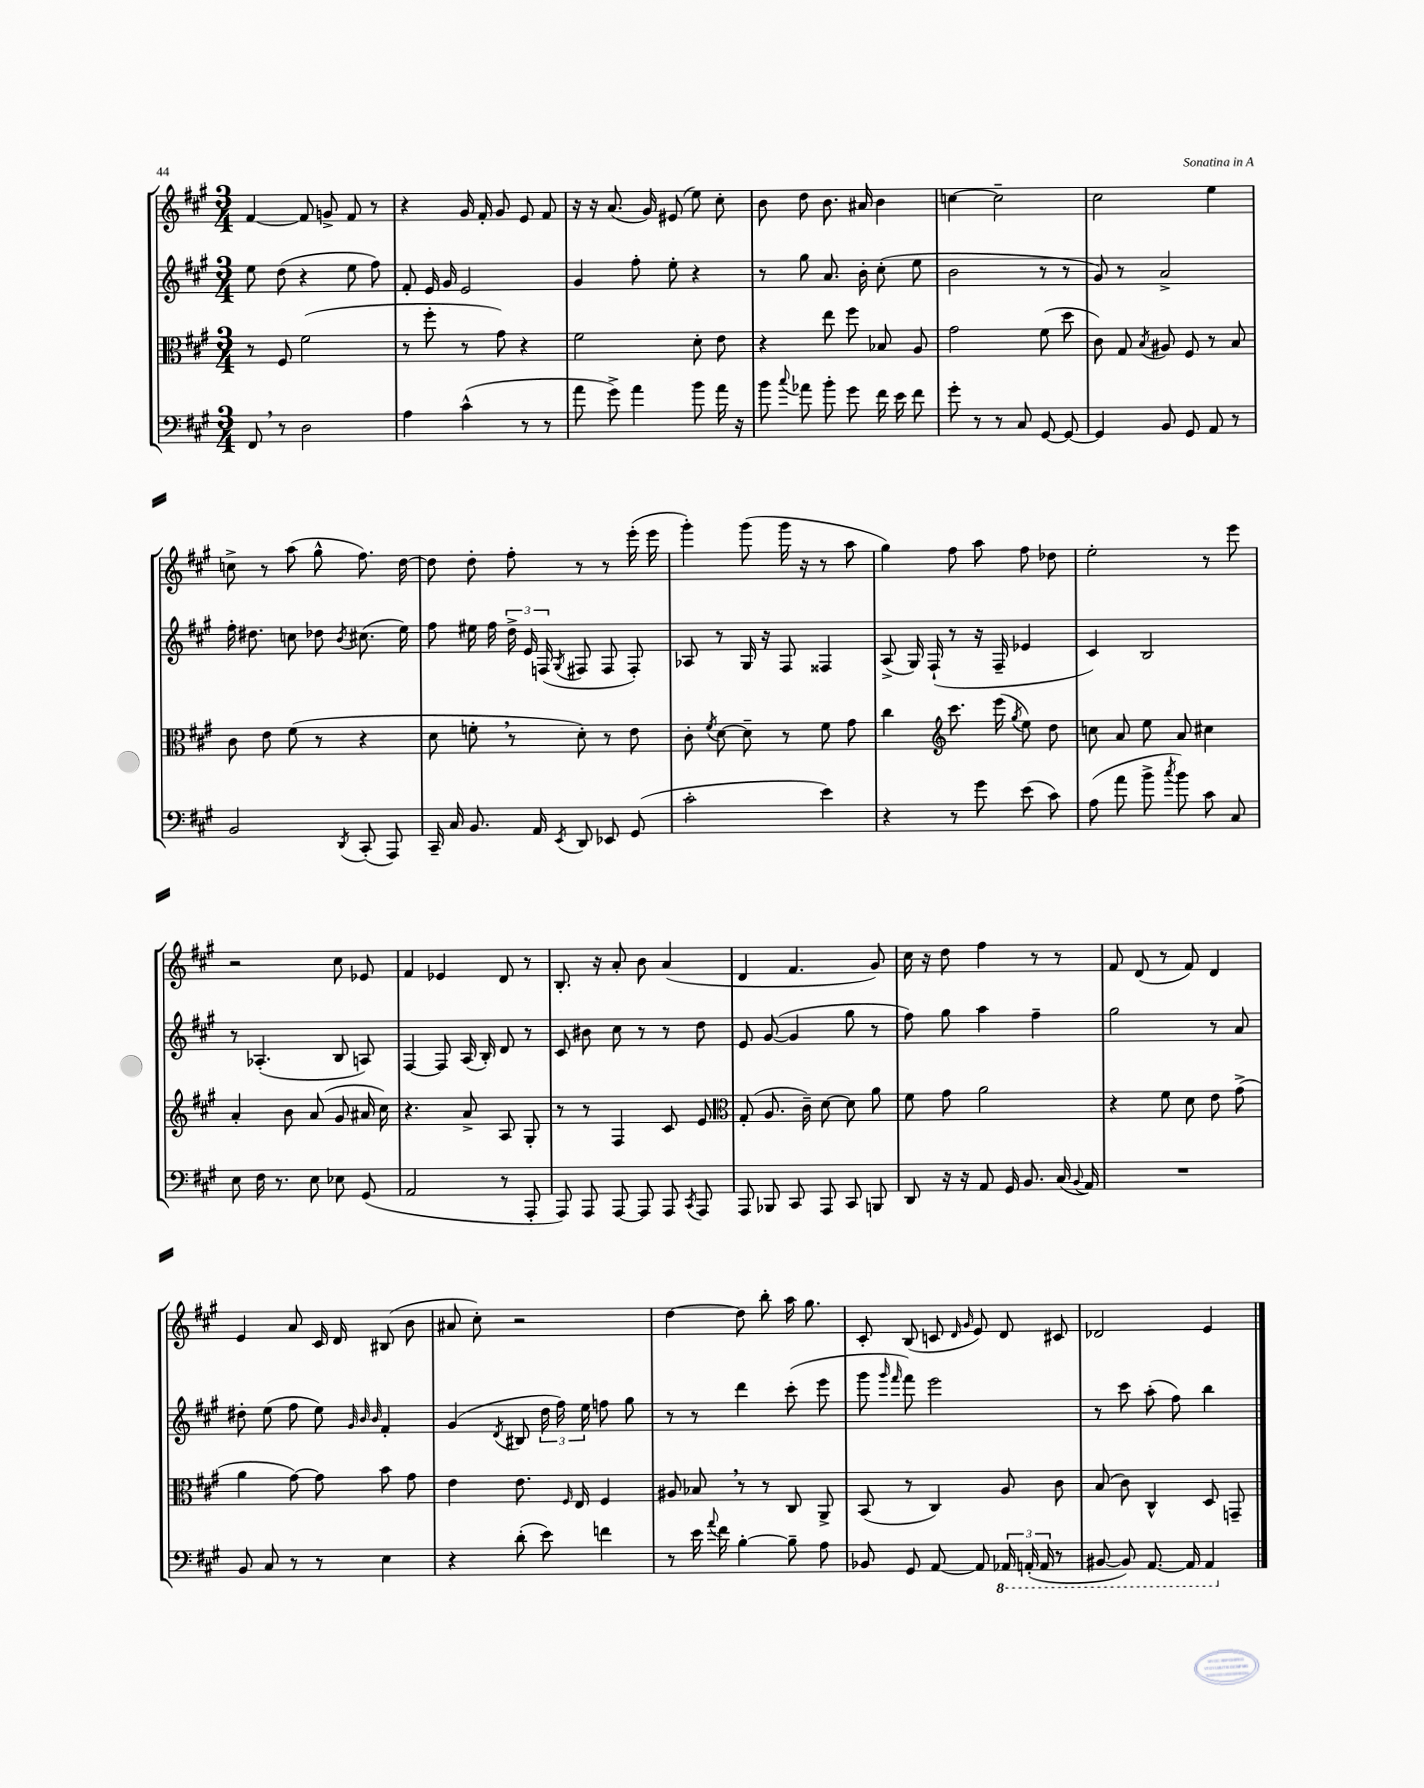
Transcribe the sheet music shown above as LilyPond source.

<<
\new StaffGroup <<
\new Staff = "s0" {
    \clef treble \key a \major \numericTimeSignature \time 3/4
    \autoBeamOff fis'4~ fis'8 g'8-> fis'8 r8 |
    r4 gis'16 fis'16-. gis'8 e'8 fis'8 |
    r16 r16 a'8.( gis'16) eis'8( e''8) cis''8-. |
    b'8 d''8 b'8. ais'16 b'4 |
    c''4~ c''2-- |
    cis''2 e''4 |
    c''8-> r8 a''8( gis''8-^ fis''8.) d''16~ |
    d''8 d''8-. fis''8-. r8 r8 e'''16-.( e'''16 |
    gis'''4-.) gis'''8( gis'''16 r16 r8 a''8 |
    gis''4) fis''8 a''8 fis''8 des''8 |
    e''2-. r8 e'''8 |
    r2 cis''8 ees'8 |
    fis'4 ees'4 d'8 r8 |
    b8.-. r16 a'8-. b'8 a'4( |
    d'4 fis'4. gis'8) |
    cis''16 r16 d''8 fis''4 r8 r8 |
    fis'8 d'8( r8 fis'8) d'4 |
    e'4 a'8 cis'16 d'16 bis8( b'8 |
    ais'8 cis''8-.) r2 |
    d''4~ d''8 b''8-. a''16 gis''8. |
    cis'8-. b8( c'8 \grace { d'16 gis'16 } e'8) d'8 cis'8 |
    des'2 e'4 \bar "|." |
}
\new Staff = "s1" {
    \clef treble \key a \major \numericTimeSignature \time 3/4
    \autoBeamOff e''8 d''8( r4 e''8 fis''8) |
    fis'8-. e'16 gis'16 e'2 |
    gis'4 fis''8-. e''8-. r4 |
    r8 gis''8 a'8. b'16-. cis''8-.( e''8 |
    b'2 r8 r8 |
    gis'8) r8 a'2-> |
    fis''16-. dis''8. c''8 des''8 \acciaccatura { b'8 } cis''8.( e''16) |
    fis''8 eis''16 fis''16 \tuplet 3/2 { d''16-> e'16 f16( } \acciaccatura { gis8 } fis8 fis8 fis8-.) |
    aes8 r8 gis16 r16 fis8 fisis4 |
    a8->( gis16) fis16-!( r8 r16 fis16-- ees'4 |
    cis'4) b2 |
    r8 aes4.-.( b8 a8) |
    fis4~ fis8 a16( b16-.) d'8 r8 |
    cis'8 bis'8 cis''8 r8 r8 d''8 |
    e'8 gis'8~( gis'4 gis''8 r8 |
    fis''8) gis''8 a''4 fis''4-- |
    gis''2 r8 a'8 |
    dis''8-. e''8( fis''8 e''8) \grace { gis'32 b'32 b'32 } fis'4-. |
    gis'4( \acciaccatura { d'8 } bis8 \tuplet 3/2 { d''16 fis''16) e''16 } f''8 gis''8 |
    r8 r8 d'''4 cis'''8-.( e'''8 |
    gis'''8 \grace { gis'''16 fis'''16 } fis'''8) e'''2 |
    r8 cis'''8 a''8-.( fis''8) b''4 \bar "|." |
}
\new Staff = "s2" {
    \clef alto \key a \major \numericTimeSignature \time 3/4
    \autoBeamOff r8 fis8 fis'2( |
    r8 fis''8-. r8 gis'8) r4 |
    fis'2 d'8-. e'8 |
    r4 e''8 fis''8 bes8 a8 |
    gis'2 fis'8( d''8 |
    cis'8) gis8 \acciaccatura { b8 } ais8 fis8 r8 b8 |
    cis'8 e'8 fis'8( r8 r4 |
    d'8 f'8-. \breathe r8 d'8-.) r8 e'8 |
    cis'8-. \acciaccatura { fis'8 } d'8~ d'8-- r8 fis'8 gis'8 |
    cis''4 \clef treble cis'''8. e'''16( \acciaccatura { gis''8 } e''8) d''8 |
    c''8 a'8 e''8 a'8 cis''4 |
    a'4-. b'8 a'8( gis'8 ais'16 cis''16) |
    r4. a'8-> a8 gis8-. |
    r8 r8 fis4 cis'8 e'8 |
    \clef alto gis8-.( a8. cis'16--) d'8~ d'8 a'8 |
    fis'8 gis'8 a'2 |
    r4 fis'8 d'8 e'8 gis'8->( |
    a'4 gis'8~) gis'8 b'8 gis'8 |
    e'4 e'8. \grace { fis16 } e16 fis4 |
    ais8 bes8 \breathe r8 r8 cis8 a,8-> |
    b,8( r8 cis4) a8 cis'8 |
    b8( cis'8) cis4-^ d8 g,8-- \bar "|." |
}
\new Staff = "s3" {
    \clef bass \key a \major \numericTimeSignature \time 3/4
    \autoBeamOff fis,8 \breathe r8 d2 |
    a4 cis'4-^( r8 r8 |
    a'8 gis'8->) a'4 b'8 a'16 r16 |
    b'8 \appoggiatura { cis''8 } aes'8 b'8-. gis'8 fis'16 e'16 fis'8 |
    gis'8-. r8 r8 cis8 gis,8~ gis,8~ |
    gis,4 b,8 gis,8 a,8 r8 |
    b,2 \acciaccatura { d,8 } cis,8-.( a,,8) |
    cis,16-- cis16 b,8. a,16 \acciaccatura { e,8 } d,8 ees,8 gis,8( |
    cis'2-. e'4) |
    r4 r8 gis'8 e'8( cis'8) |
    a8( a'8 b'8-> \acciaccatura { cis''8 } b'8) cis'8 cis8 |
    e8 fis16 r8. e8 ees8 gis,8( |
    a,2 r8 a,,8-. |
    a,,8) a,,8 a,,8~ a,,8 a,,8 \acciaccatura { cis,8 } a,,8 |
    a,,8 bes,,8 cis,8 a,,8 cis,8 b,,8 |
    d,8 r16 r16 a,8 gis,16 b,8. cis16( \appoggiatura { b,8 } a,16) |
    R2. |
    b,8 cis8 r8 r8 e4 |
    r4 d'8-.( e'8) f'4 |
    r8 e'16 \appoggiatura { a'8 } fis'16 b4~-. b8-- a8 |
    bes,8 gis,8 a,8~ a,8 \tuplet 3/2 { \ottava #-1 aes,,16 a,,16-.( a,,16 } r8 |
    bis,,8~ bis,,8) a,,8.~ a,,16 a,,4 \ottava #0 \bar "|." |
}
>>
>>
\layout { \context { \Score \remove "Bar_number_engraver" } }
